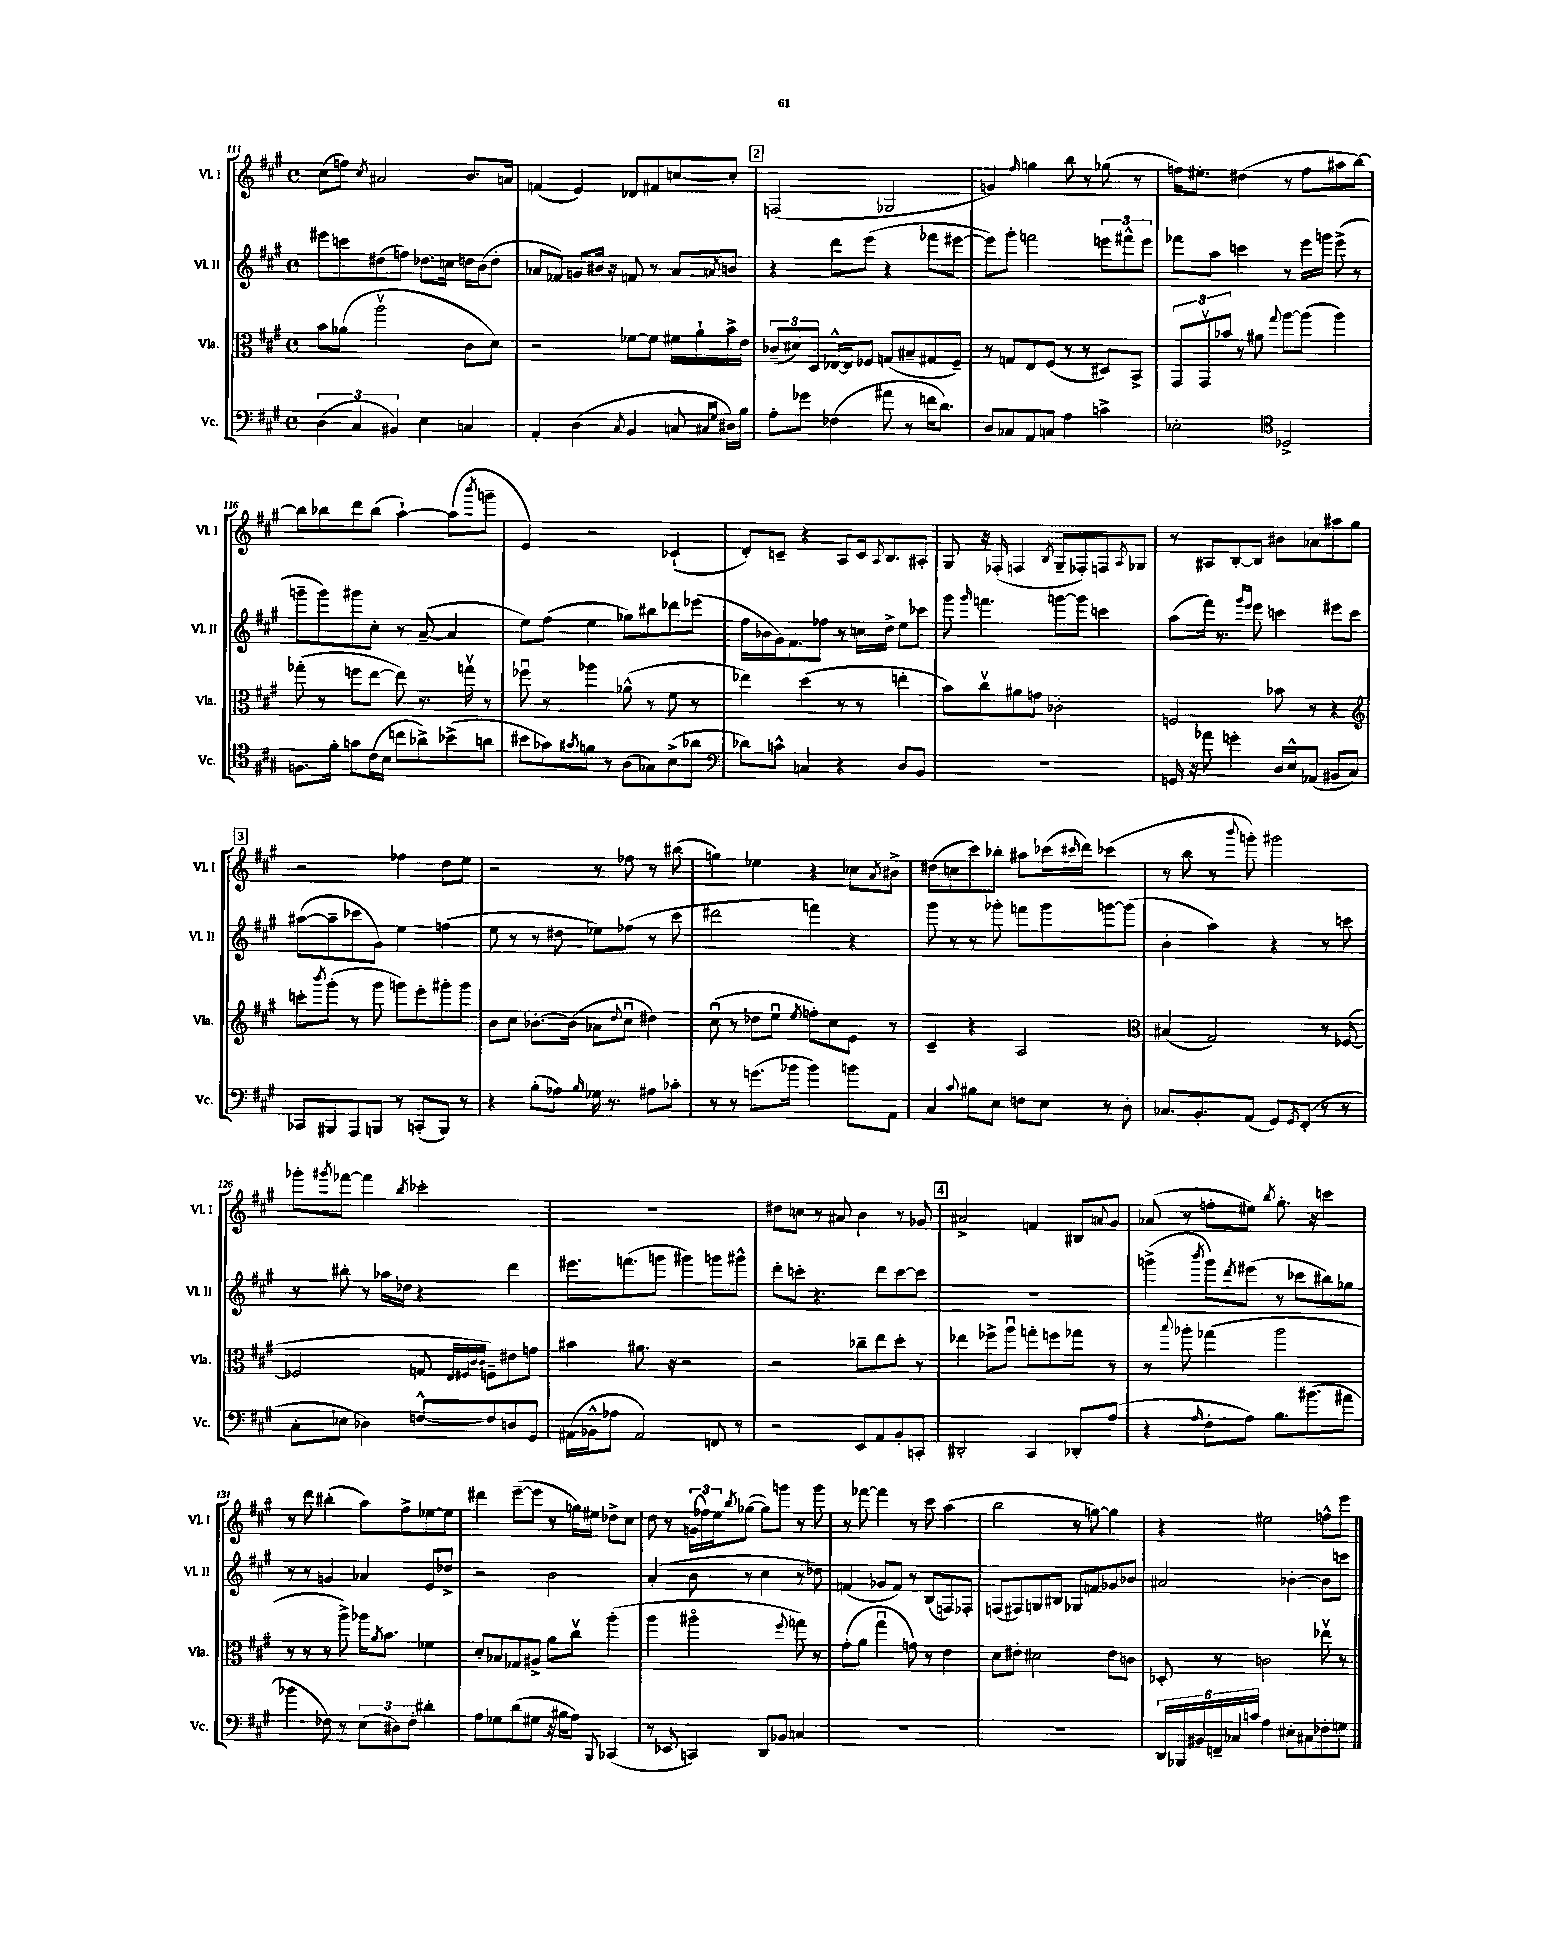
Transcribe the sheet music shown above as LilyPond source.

<<
\new StaffGroup <<
\new Staff = "s0" \with { instrumentName = "Vl. I" shortInstrumentName = "Vl. I" } {
    \clef treble \key a \major \defaultTimeSignature \time 4/4
    cis''8( f''8) \acciaccatura { cis''8 } ais'2 b'8. a'16 |
    f'4( e'4) des'8 fis'8 c''8~ c''8-. |
    \mark \markup { \box "2" } f2( ges2 |
    g'4) \grace { fis''16 } g''4 b''8 r8 ges''8( r8 |
    f''16) eis''8.-. dis''4( r8 f''8 ais''8 b''8~) |
    b''8 bes''8 d'''8 bes''8( a''4~-!) a''8( \acciaccatura { b'''8 } g'''8-- |
    e'4) r2 ces'4-!( |
    d'8-.) c'8-- r4 a8 c'16 \acciaccatura { a8 } b8. ais8-. |
    gis8 r16 fes16-.( f4 \acciaccatura { b8 } gis8-- fes8-.) f8 \acciaccatura { a8 } ges8 |
    r8 ais8 b8~-. b8 bis'8 aes'8 ais''8 gis''8 |
    \mark \markup { \box "3" } r2 fes''4 d''8 e''8 |
    r2 r8 fes''8 r8 bis''8( |
    g''4) ees''4 r4 ces''8 \acciaccatura { a'8 } bis'8-> |
    dis''8( c''8 cis'''8) bes''8-. ais''8 ces'''16( \grace { cis'''16 } d'''16) ces'''4( |
    r8 b''8 r8 \appoggiatura { b'''8 } g'''8-.) gis'''2 |
    ges'''8-. \acciaccatura { gis'''8 } fes'''8~ fes'''4 \acciaccatura { b''8 } ces'''2-. |
    R1 |
    dis''8 c''8 r8 ais'8 b'4 r8 ges'8 |
    \mark \markup { \box "4" } ais'2-> f'4 bis8 \appoggiatura { a'8 } gis'8 |
    aes'8( r8 f''8-. eis''8) \acciaccatura { b''8 } gis''8.-. r16 c'''4 |
    r8 d'''8 bis''4-.( a''8) fis''8-> ees''8~ ees''8 |
    dis'''4 e'''8~--( e'''8 r8 g''16) eis''16 des''8-> cis''8 |
    d''8 r8 \tuplet 3/2 { g'16( fes''16) e''16 } \acciaccatura { b''8 } ges''8~( ges''8) g'''8 r8 g'''8 |
    r8 fes'''8~ fes'''4 r8 cis'''8 a''4( |
    b''2 r8 g''8~) g''4 |
    r4 eis''2 f''8-^ e'''8 \bar "|." |
}
\new Staff = "s1" \with { instrumentName = "Vl. II" shortInstrumentName = "Vl. II" } {
    \clef treble \key a \major \defaultTimeSignature \time 4/4
    eis'''8 c'''8 dis''8( f''8) des''8. c''16 d''16 b'16( d''8-. |
    aes'8 fes'8) g'8 bis'16 r16 f'8 r8 aes'8 \acciaccatura { a'8 } b'8 |
    \mark \markup { \box "2" } r4 d'''8 e'''8( r4 fes'''8 eis'''8~ |
    eis'''8) gis'''8-. f'''2 \tuplet 3/2 { e'''8 fis'''8-^ e'''8 } |
    fes'''8 a''8 c'''4 r8 e'''16 g'''16 e'''8->( r8 |
    g'''8-- g'''8) gis'''8 cis''8-. r8 a'8~--( a'4 |
    e''8) fis''8( e''4 ges''8) bis''8 des'''8 ees'''8( |
    fis''16 bes'16 gis'16) fis'8. fes''8 r8 c''16 d''16-> e''8 ces'''8 |
    gis'''8 \grace { gis'''16 } f'''4. g'''8~ g'''8 c'''4 |
    a''8( fis'''16) r8. \grace { gis'''16 e'''16 } e'''8 c'''4 eis'''8 c'''8 |
    \mark \markup { \box "3" } ais''8~( ais''8-- ces'''8 gis'8) e''4 f''4( |
    e''8 r8 r8 dis''8 ees''8) fes''8( r8 cis'''8 |
    dis'''2 f'''4) r4 |
    gis'''8 r8 r8 ges'''8-. f'''8 ges'''8 g'''8~ g'''8( |
    b'4-. a''4) r4 r8 c'''8 |
    r8 bis''8-. r8 aes''16 des''16 r4 d'''4 |
    eis'''8. f'''8.( g'''8 gis'''4) g'''8 gis'''8-^ |
    d'''8-. c'''8-. r4. d'''8 c'''8~ c'''8 |
    \mark \markup { \box "4" } R1 |
    g'''4->( \acciaccatura { b'''8 } g'''8) \acciaccatura { d'''8 } eis'''8( r8 ces'''8 bis''8) ges''8 |
    r8 r8 g'4 aes'4 e'8 des''8-> |
    r2 b'2 |
    a'4-.( b'8 r8 cis''4 r8 des''8) |
    f'4( ges'8 f'8) r8 b8( f8) fes8-. |
    f8( fis8) g8 bis8 ges8 f'8 ges'8 bes'8 |
    ais'2 bes'4~-. bes'8 c'''8 \bar "|." |
}
\new Staff = "s2" \with { instrumentName = "Vla." shortInstrumentName = "Vla." } {
    \clef alto \key a \major \defaultTimeSignature \time 4/4
    b'8 aes'8( a''2\upbow cis'8 d'8) |
    r2 fes'8~ fes'8 fis'16 a'16-! b'16-> e'16 |
    \mark \markup { \box "2" } \tuplet 3/2 { ces'8--( dis'8) d8 } ees16~-^ ees16 fes8 g8( bis8-- gis8 fes8--) |
    r8 g8 e8 fis8( r8 r8 dis8) b,8-> |
    \tuplet 3/2 { gis,8 gis,8\upbow bes'8 } r8 ais'8 \appoggiatura { gis''8 } a''8~ a''8( a''4) |
    ges''8-.( r8 f''8 e''8~ e''8) r8. g''16\upbow r8 |
    fes''8\downbow r8 aes''4 aes'8-^( r8 fis'8 r8 |
    ees''4) d''4( r8 r8 e''4-. |
    b'8) cis''8\upbow ais'8 g'8 ces'2-. |
    f2 bes'8 r8 r4 |
    \mark \markup { \box "3" } \clef treble c'''8-. \acciaccatura { b'''8 } gis'''8-.( r8 gis'''8 g'''8) e'''8-. gis'''8-. gis'''8 |
    b'8 cis''8 bes'8.~-. bes'16( aes'8 \appoggiatura { d''8 } cis''8\downbow dis''4) |
    cis''8\downbow( r8 des''8 e''8\downbow \acciaccatura { e''8 } f''8-.) cis''8 e'8 r8 |
    cis'4-- r4 a2 |
    \clef alto bis4( gis2) r8 fes8~( |
    fes2 g8 \grace { e32 fis32 cis'32 cis'32 } f8--) eis'8 g'8 |
    bis'4 ais'8. r16 r2 |
    r2 ces''8-- e''8 d''8-. r8 |
    \mark \markup { \box "4" } ees''4 fes''8-> a''8\downbow g''8-. f''8 ges''8 r8 |
    r8 \appoggiatura { b''8 } aes''8-. ges''4( aes''2 |
    r8 r8 r8 a''8->) aes''16 \acciaccatura { a'8 } b'8. fes'4 |
    d'8-. bes8 ges8 ais8-> a'8 cis''8\upbow a''4-.( |
    a''4 ais''2\flageolet \appoggiatura { fis''8 } g''8) r8 |
    gis'8-.( a'8 gis''4\downbow g'8) r8 e'4 |
    d'8 eis'8-. dis'2 eis'8 c'8 |
    des8-. r8 c'2 ees''8\upbow r8 \bar "|." |
}
\new Staff = "s3" \with { instrumentName = "Vc." shortInstrumentName = "Vc." } {
    \clef bass \key a \major \defaultTimeSignature \time 4/4
    \tuplet 3/2 { d4( cis4 bis,4) } e4 c4 |
    a,4-. d4( \acciaccatura { cis8 } b,4 c8 \grace { cis16 gis16 } dis16) b16 |
    \mark \markup { \box "2" } a8-. ges'8 fes4( ais'8 r8 f'16 d'8.) |
    d8 ces8 a,8 c8 a4 c'4-> |
    ees2-. \clef tenor des2-> |
    f8. fis'16-. g'8 cis'16( b16 c''8 aes'8->) bes'8->( a'8 |
    bis'8 ges'8) \acciaccatura { gis'8 } f'8 r8 a8( ges8) b8->( aes'8 |
    \clef bass des'8) c'8-^ c4 r4 d8 b,8 |
    R1 |
    g,16 r16 aes'8 g'4-. d16 e16-^ aes,8( bis,8 cis8) |
    \mark \markup { \box "3" } ces,8 bis,,8 a,,8 b,,8 r8 c,8-.( b,,8) r8 |
    r4 b8-.( aes8) \grace { b16 } ges16 r8. ais8 ces'8-. |
    r8 r8 g'8.( bes'16 bes'4) b'8 a,8 |
    cis4 \appoggiatura { cis'8 } bis8 e8 f8 e8 r8 d8-. |
    ces8. b,8.-. a,8( gis,8) \acciaccatura { gis,8 } fis,8-.( r8 r8 |
    cis8-. ees8 des4) f8~-^ f8 d8 gis,8 |
    ais,16( bes,16-^ aes8 ais,2) f,8 r8 |
    r2 e,8 a,8 b,8-. c,8-. |
    \mark \markup { \box "4" } dis,2-. cis,4 des,8-. a8( |
    r4 \grace { a16 } fis8-. a8) b8. bis'8.( ais'8 |
    bes'4 fes8) r8 \tuplet 3/2 { e8( dis8) fes8-. } dis'4-. |
    a8 ges8 d'8( gis8 r16 bis16 a8) \appoggiatura { b,,8 } ces,4( |
    r8 ees,8 c,4) d,8 bes,8 c4 |
    R1 |
    R1 |
    \tuplet 6/4 { d,16 bes,,16 bis,16 f,16-- ces16 c'16 } a4 eis8-. cis8 fes8-. g8 \bar "|." |
}
>>
>>
\layout { \context { \Score currentBarNumber = #111 } }
